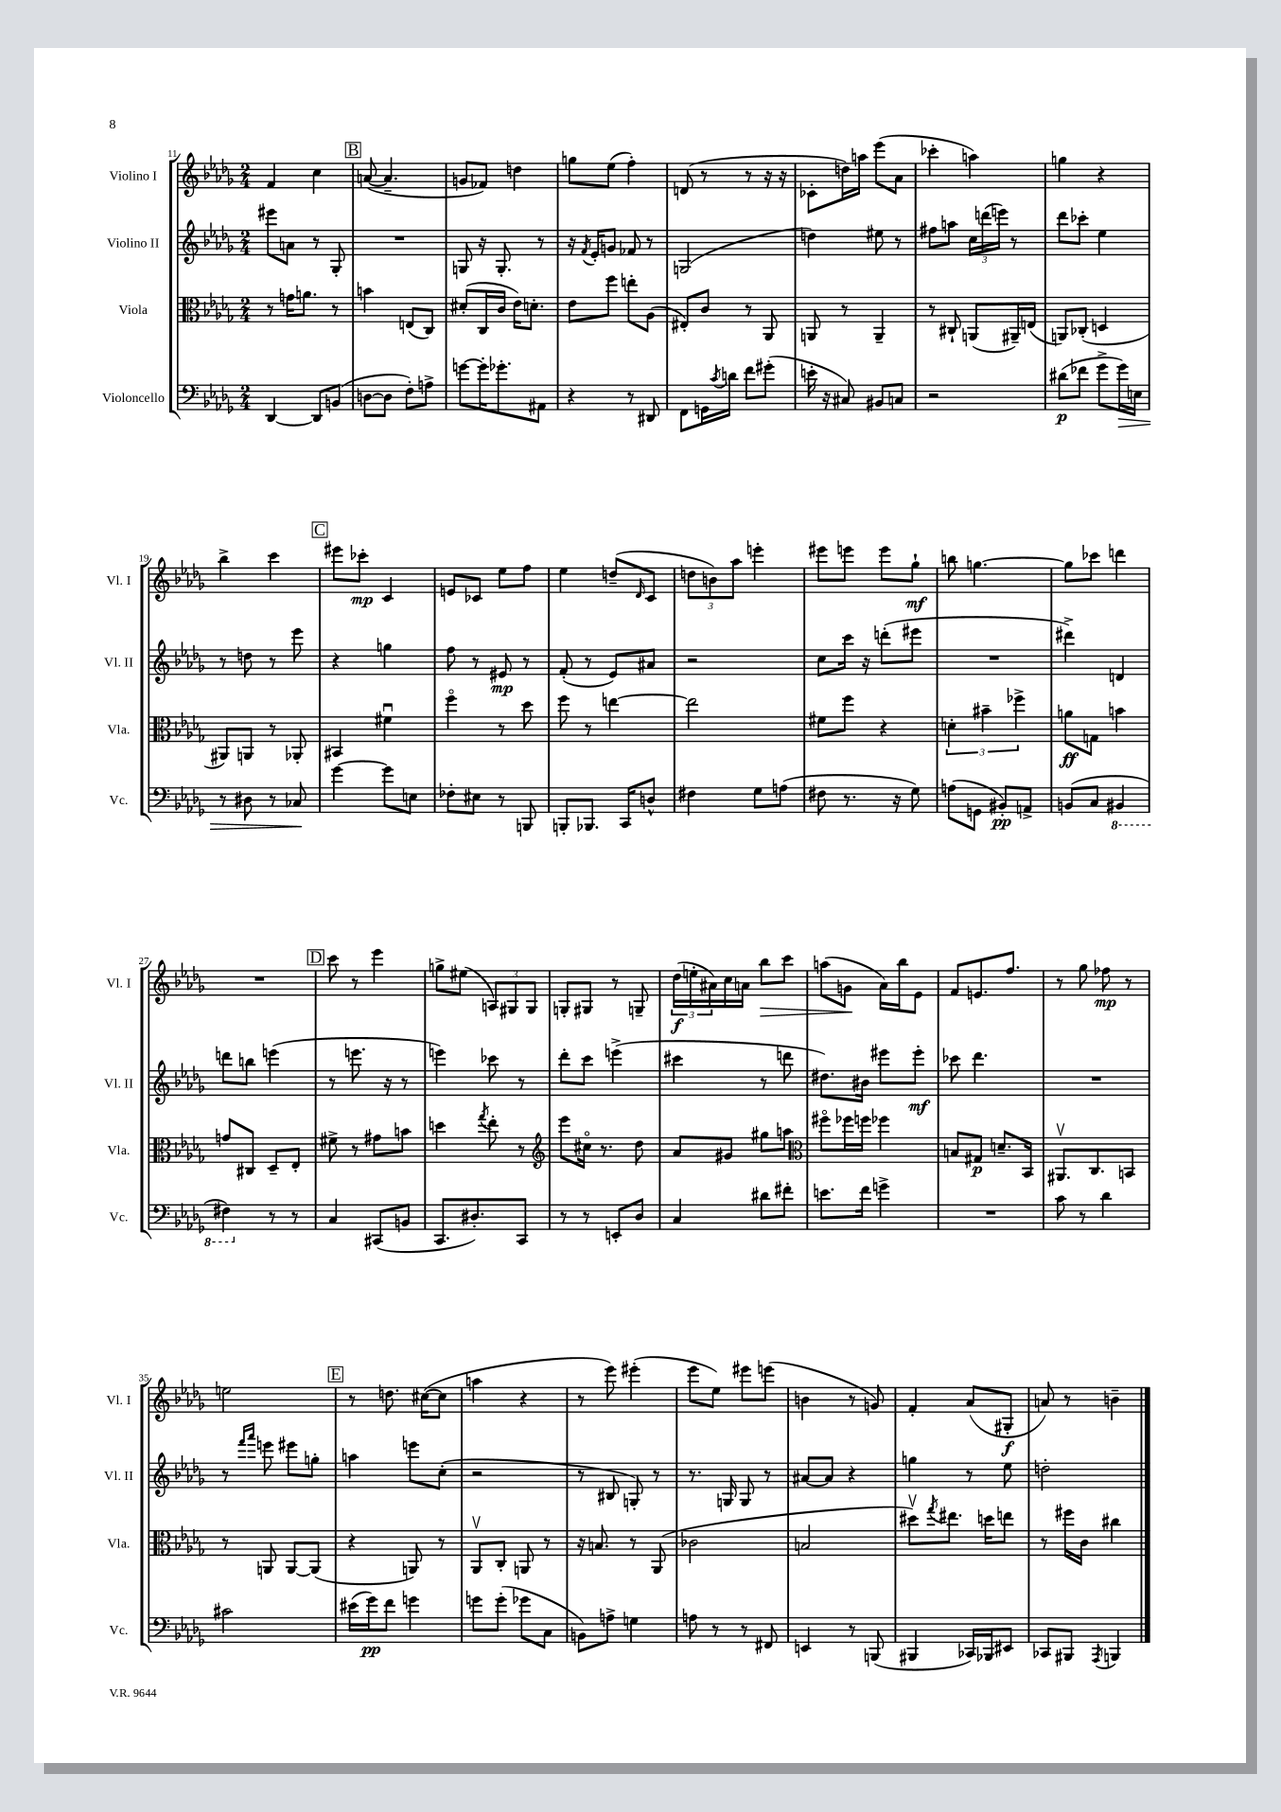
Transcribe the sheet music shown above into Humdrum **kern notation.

**kern	**kern	**kern	**kern
*staff4	*staff3	*staff2	*staff1
*clefF4	*clefC3	*clefG2	*clefG2
*k[b-e-a-d-g-]	*k[b-e-a-d-g-]	*k[b-e-a-d-g-]	*k[b-e-a-d-g-]
*M2/4	*M2/4	*M2/4	*M2/4
[4DD-	8r	8eee#	4f
.	16g	8a	.
.	8.a	.	.
8DD-]	.	8r	4cc
(8BB	8r	8G-'	.
=	=	=	=
[8D	4b	2r	([8a
8D]	.	.	4.a~]
8F')	(8E	.	.
8A^	8C)	.	.
=	=	=	=
[8g	(8d#'	8G	8g
16g']	16C	16r	8f-)
8.g-'	16c	8.G'	.
.	16e-)	.	4dd
.	8.d'	.	.
8AA#	.	8r	.
=	=	=	=
4r	8e-	16r	8gg
.	.	8qf	.
.	.	16e-'	.
.	8ff	8g	(8ee-
8r	8ee'	8f-	4ff')
8DD#	(8A-	8r	.
=	=	=	=
8FF	8E#')	(2G	(8d
16GG	8c	.	8r
8qc	.	.	.
16d	.	.	.
8f	8r	.	8r
(8g#'	8AA-	.	16r
.	.	.	16r
=	=	=	=
16e'	8AA	4dd)	8c-'
16r	.	.	.
8C#)	8r	.	16dd)
.	.	.	16aa
8BB#	4AA~	8ee#	(8eee-
8C	.	8r	8a-
=	=	=	=
2r	8r	8ff#	4ccc-'
.	8C#`	8aa	.
.	(8AA	24cc	4aa)
.	.	(24ddd	.
.	.	24eee)	.
.	16AA#~)	8r	.
.	(16E	.	.
=	=	=	=
(8d#	8AA)	8ddd-	4gg
8f-	(8C-'	8ccc-'	.
8g-^	4D	4ee-	4r
16g-)	.	.	.
16E	.	.	.
=	=	=	=
8r	8AA#)	8r	4bb-^
8D#	8AA	8dd	.
8r	8r	8r	4ccc
8C-	8AA-'	8eee-	.
=	=	=	=
[4g-	4BB#	4r	8eee#
.	.	.	8ccc-'
8g-]	4f#u	4gg	4c
8E	.	.	.
=	=	=	=
8F-'	4ffo	8ff	8e
8E#	.	8r	8c-
8r	8r	8e#	8ee-
8BBB	8dd-	8r	8ff
=	=	=	=
8BBB'	8ff	(8f'	4ee-
8.BBB-	8r	8r	.
.	[4ee	8e-)	(8dd~
16CC	.	.	.
.	.	.	16qqd-
8D^^	.	8a#	8c
=	=	=	=
4F#	2ee]	2r	12dd
.	.	.	12b)
.	.	.	12aa-
8G-	.	.	4eee'
(8A	.	.	.
=	=	=	=
8F#	8f#	8cc	8eee#
8.r	8ff	16ccc	8eee
.	.	16r	.
.	4r	(8ddd'	8eee
16r	.	.	.
8G-)	.	8eee#	8gg-`
=	=	=	=
(8A	6d'	2r	8bb
8GG	.	.	[4.gg
.	6b#~	.	.
8BB#')	.	.	.
.	6ff-^	.	.
8AA^	.	.	.
=	=	=	=
(8BB	8a	4ddd#^)	8gg]
8C	8G	.	8ccc-
4BBB#	4b	4d	4ddd
=	=	=	=
4FF#)	8g	8ddd	2r
.	8C#	8bb	.
8r	8D-~	(4eee	.
8r	8E-'	.	.
=	=	=	=
4C	8f#^	8r	8ccc
.	8r	8.eee	8r
(8CC#	8g#	.	4eee-
.	.	16r	.
8BB	8b	8r	.
=	=	=	=
8.CC	4dd	4eee)	8gg^
.	.	.	(8ee#
8.D#')	.	.	.
.	8qgg-	.	.
.	8ee-'	8ccc-	12A)
.	.	.	12G#
8CC	8r	8r	.
.	.	.	12G#
=	=	=	=
*	*clefG2	*	*
8r	8eee-	8ddd-'	8G'
8r	16cc#o	8ccc	8G#
.	8.r	.	.
8EE'	.	(4eee^	8r
8D-	8dd-	.	8G~
=	=	=	=
4C	8a-	4ccc#	(24dd-
.	.	.	24ee'
.	.	.	24a#)
.	8g#	.	16cc
.	.	.	16a
8d#	8gg#	8r	8bb-
8f#'	8aa	8ddd	8ccc
=	=	=	=
*	*clefC3	*	*
8.e	8ff#o	8.dd#)	(8aa
.	16ff-	.	8g
16f	16ff	16b#	.
4g^	4ff-	8eee#	16a-)
.	.	.	16bb-
.	.	8eee#'	8e-
=	=	=	=
2r	8B	8ccc-	8f
.	8G#	4.ddd-	8.e
.	8.d~	.	.
.	.	.	8.ff
.	16BB-	.	.
=	=	=	=
8c	8.AA#v	2r	8r
8r	.	.	8gg-
.	8.C	.	.
4d-	.	.	8ff-
.	8BB	.	8r
=	=	=	=
2c#	8r	8r	2ee
.	.	16qqfff	.
.	.	16qqaaa-	.
.	8AA	8eee	.
.	[8AA	8eee#	.
.	(8AA]	8gg'	.
=	=	=	=
(16e#	4r	4aa	8r
16g-)	.	.	.
8f	.	.	8.dd
4g	8AA)	8eee	.
.	.	.	([16cc#
.	8r	(8cc'	8cc#]
=	=	=	=
8g	8AA-v	2r	4aa
(8g'	8C'	.	.
8g-	8AA	.	4r
8C	8r	.	.
=	=	=	=
8BB)	16r	8r	8r
.	8.B	.	.
8A^	.	8B#	8eee-)
4G	8r	8G')	(4eee#'
.	(8AA-	8r	.
=	=	=	=
8A	2c-	8.r	8eee-
8r	.	.	8ee-)
.	.	16G	.
8r	.	8G	8eee#
8FF#	.	8r	(8eee
=	=	=	=
4EE	2B	[8a#	4b
.	.	8a#]	.
8r	.	4r	8r
(8BBB	.	.	8g)
=	=	=	=
4BBB#	8dd#v)	4gg	4f'
.	8qgg-	.	.
.	8.ee#	.	.
16CC-)	.	8r	(8a-
16BBB-	16dd	.	.
8EE#	8ee	8ee-	8G#'
=	=	=	=
8CC-	8r	2dd'	8a)
8BBB#	16ff#	.	8r
.	16c	.	.
8qAAA-	.	.	.
4BBB	4cc#	.	4b~
==	==	==	==
*-	*-	*-	*-
